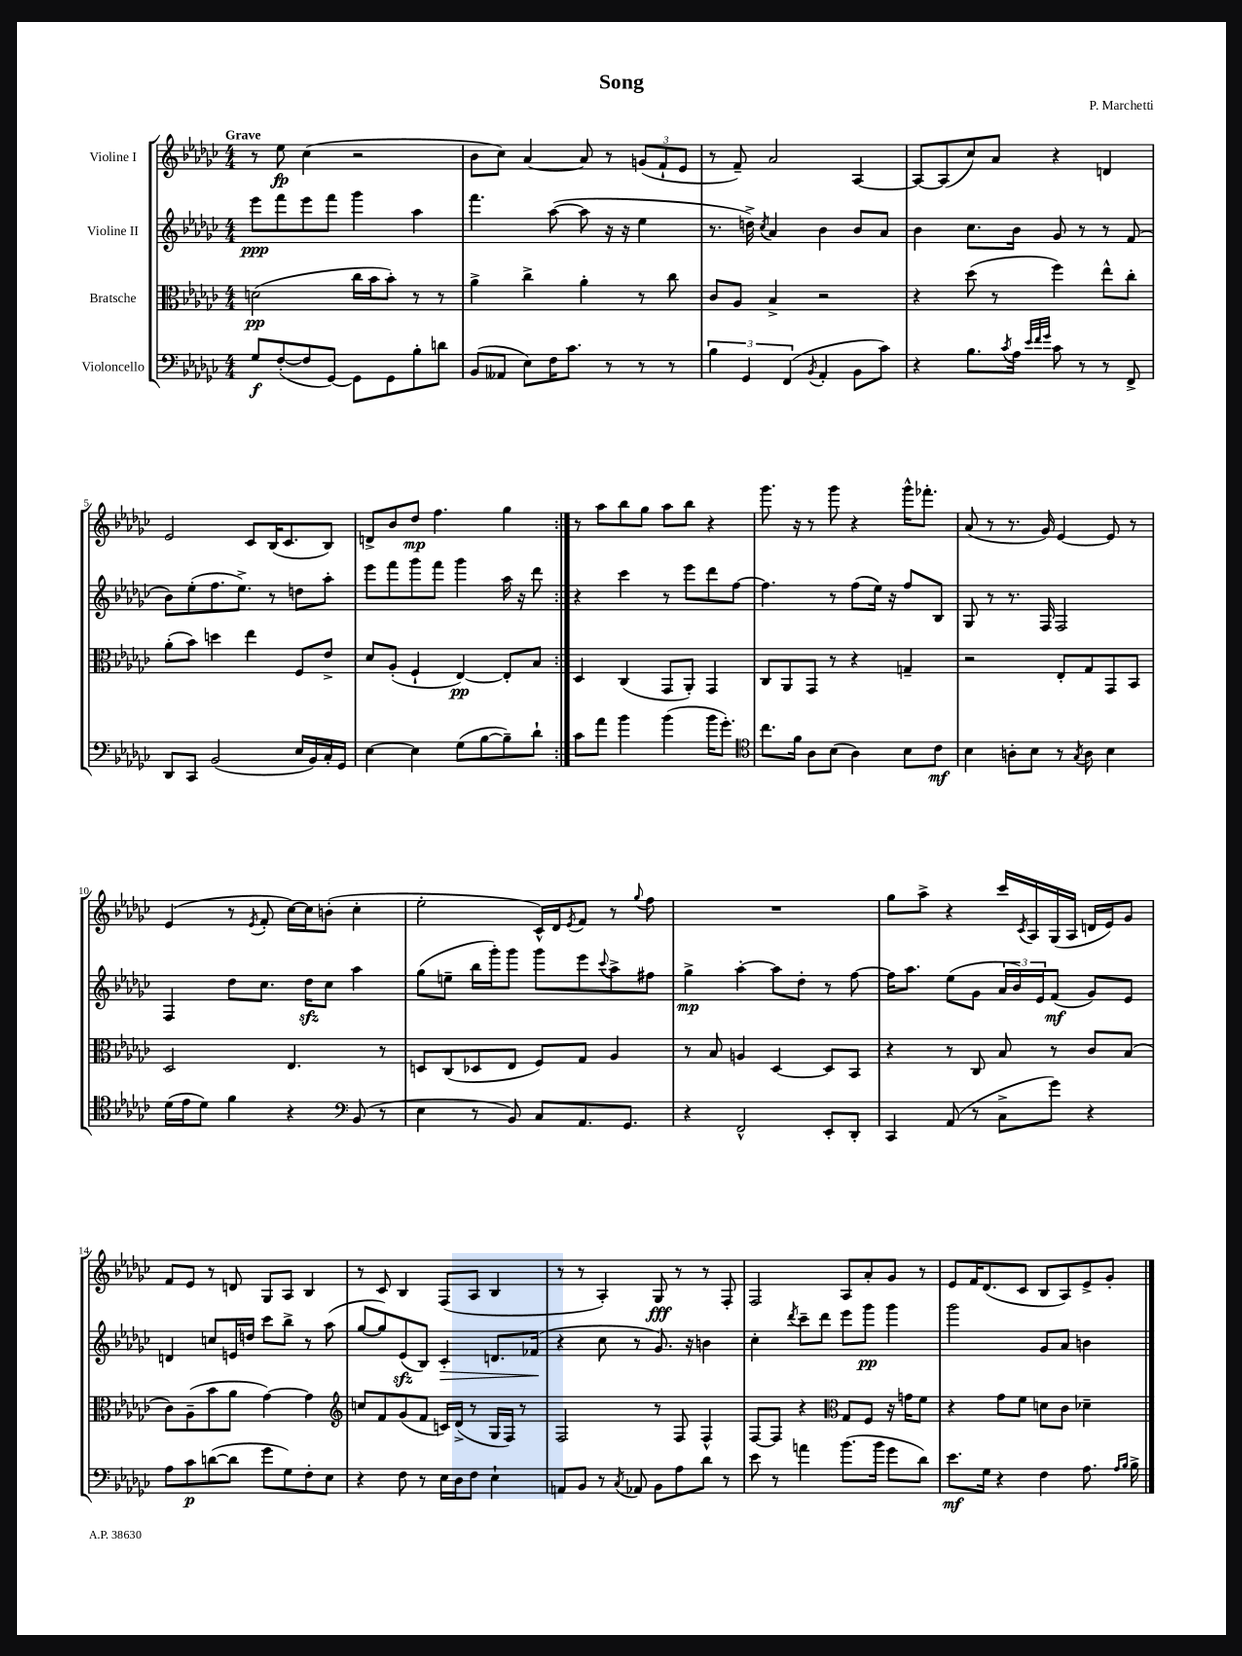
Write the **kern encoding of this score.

**kern	**kern	**kern	**kern
*staff4	*staff3	*staff2	*staff1
*clefF4	*clefC3	*clefG2	*clefG2
*k[b-e-a-d-g-c-]	*k[b-e-a-d-g-c-]	*k[b-e-a-d-g-c-]	*k[b-e-a-d-g-c-]
*M4/4	*M4/4	*M4/4	*M4/4
8G-	(2d	8eee-	8r
([8F'	.	8fff	8ee-
8F]	.	8eee-	(4cc-
[8GG-)	.	8fff	.
8GG-]	16cc-	4ggg-	2r
.	16b-	.	.
8GG-	8b-')	.	.
8B-'	8r	4aa-	.
8d	8r	.	.
=	=	=	=
(8BB-	4a-^	4.fff	8b-
8AA--	.	.	8cc-)
8E-)	4cc-^	.	[4a-
16F	.	([8aa-	.
8.c-	.	.	.
.	4a-'	8aa-]	8a-]
8r	.	16r	8r
.	.	16r	.
8r	8r	4ee-	(12g
.	.	.	12f`
8r	8cc-	.	.
.	.	.	12e-
=	=	=	=
6B-	8c-	8.r	8r
.	8A-	.	8f~)
6GG-	.	.	.
.	.	16dd^)	.
.	.	8qcc-	.
.	4B-^	4a-	2a-
(6FF	.	.	.
8qBB-	.	.	.
4AA-'	2r	4b-	.
8BB-	.	8b-	[4A-
8c-)	.	8a-	.
=	=	=	=
4r	4r	4b-	8A-_
.	.	.	(8A-]
8.B-	(8dd-	8.cc-	8cc-)
.	8r	.	8a-
8qc-	.	.	.
16A-	.	16b-	.
32qqe-	.	.	.
32qqf	.	.	.
32qqg-	.	.	.
8c-	4ff)	8g-	4r
8r	.	8r	.
8r	8ee-^^	8r	4d
8FF^	8cc-'	(8f	.
=	=	=	=
8DD-	(8a-'	8b-)	2e-
8CC-	8b-)	(8ee-'	.
(2BB-	4dd	8.ff	.
.	.	8.ee-^)	.
.	4ee-	.	8c-
.	.	8r	(16B-
.	.	.	8.c-
16E-	8F	8dd	.
16BB-)	.	.	.
16C-'	8e-^	8aa-'	8B-)
16GG-	.	.	.
=	=	=	=
[4E-	8d-	8eee-	8d^
.	(8A-'	8fff	8b-
4E-]	4F`	8ggg-	8dd-
.	.	8fff	4.ff
(8G-	[4E-)	4ggg-	.
[8B-	.	.	.
8B-~])	8E-']	16aa-	4gg-
.	.	16r	.
8d-`	8B-	8ddd-	.
=:|!	=:|!	=:|!	=:|!
8c-	4D-	4r	8r
8a-	.	.	8aa-
4b-	(4C-	4ccc-	8bb-
.	.	.	8gg-
(4b-	8GG-	8r	8aa-
.	8AA-')	8eee-	8bb-
16b-	4GG-	8ddd-	4r
8.g-')	.	.	.
.	.	[8ff	.
=	=	=	=
*clefC4	*	*	*
8.cc-	8C-	4.ff]	8.ggg-
.	8AA-	.	.
16f	.	.	16r
8A-	8GG-	.	8r
(8B-	8r	8r	8ggg-
4A-)	4r	(8ff	4r
.	.	16ee-)	.
.	.	16r	.
8B-	4G~	8ff	16ggg-^^
.	.	.	8.fff-'
8c-	.	8B-	.
=	=	=	=
4B-	2r	8G-	(8a-
.	.	8r	8r
8A'	.	8.r	8.r
8B-	.	.	.
.	.	16F	16g-)
8r	8E-'	2F	[4e-
8qG-	.	.	.
8A	8G-	.	.
4B-	8GG-	.	8e-]
.	8BB-	.	8r
=	=	=	=
(16d-	2D-	4F	(4e-
16e-	.	.	.
8d-)	.	.	.
4f	.	8dd-	8r
.	.	.	8qe-
.	.	8.cc-	8f'
4r	4.E-	.	[16cc-)
.	.	16dd-	16cc-]
.	.	8cc-	(8b'
*clefF4	*	*	*
(8BB-	.	4aa-	4cc-'
8r	8r	.	.
=	=	=	=
4E-	8D	(8gg-	2ee-'
.	(8C-	8ee~	.
8r	8D-	16bb-	.
.	.	16ggg-')	.
8BB-)	8E-	8ggg-	.
8C-	8F)	8ggg-	16c-^^)
.	.	.	16d-
.	.	.	8qe-
8.AA-	8G-	8eee-	8f
.	.	8qqccc-	.
.	4A-	8aa-^	8r
8.GG-	.	.	.
.	.	.	8qqgg-
.	.	8ff#	8ff
=	=	=	=
4r	8r	4gg-^	1r
.	8B-	.	.
2FF^^	4A	[4aa-'	.
.	[4D-	8aa-]	.
.	.	8dd-'	.
8EE-'	8D-]	8r	.
8DD-'	8BB-	[8ff	.
=	=	=	=
4CC-	4r	16ff]	8gg-
.	.	8.aa-	.
.	.	.	8aa-^
(8AA-	8r	(8ee-	4r
8r	8C-	8g-	.
8C-^	8B-	24a-	16ccc-
.	.	24b-)	.
.	.	.	8qc-
.	.	.	16A-
.	.	24e-	.
8g-)	8r	(8f	(16G-
.	.	.	16A-
4r	8c-	8g-)	16d
.	.	.	16e-)
.	(8B-	8e-	8g-
=	=	=	=
8A-	8c-)	4d	8f
8c-	(8A-~	.	8e-
([8d	8b-	8cc	8r
8d]	8a-	16e	8d
.	.	16dd	.
8g-	[4g-)	8ccc-	8G-
8G-)	.	8bb-^	8A-
8F'	4g-]	8r	4B-
8E-	.	(8aa-	.
=	=	=	=
*	*clefG2	*	*
4r	8cc	[8gg-	8r
.	8f	8gg-])	8c-
8F	(8g-	(8e-	4B-
8r	8f	8B-)	.
16E-	16c)	4c-'	(8F
16D-	(16d-^	.	.
8F	8r	.	8A-
4E-`	16G-	8.d	4B-
.	16F)	.	.
.	8r	.	.
.	.	(16f-	.
=	=	=	=
8AA	2F	4r	8r
8BB-	.	.	8r
8r	.	8cc-	4A-')
8qC-	.	.	.
8AA-	.	8r	.
8BB-	8r	8.g-)	8G-
8A-	8F	.	8r
.	.	16r	.
8d-	4F^^	4b	8r
8r	.	.	8F'
=	=	=	=
8e-	[8F	4cc-'	2F
8r	8F]	.	.
.	.	8qddd-	.
4a	4r	8ccc-~	.
.	.	8ddd-	.
*	*clefC3	*	*
(8.b-	8G-	8eee-	8A-
.	8F	8ggg-	8a-'
16b-	.	.	.
8g-	16r	4ggg-	8g-
.	16g	.	.
8d-)	8f	.	8r
=	=	=	=
8.e-	4r	2ggg-	8e-
.	.	.	16f
16G-	.	.	(8.d-
4r	8g-	.	.
.	8f	.	8c-
4F	8d	8g-	8B-
.	8c-	8a-	8A-)
8.A-	4d-~	4b	8e-^
.	.	.	8g-'
16qqA-	.	.	.
16qqB-	.	.	.
16B-^	.	.	.
==	==	==	==
*-	*-	*-	*-
